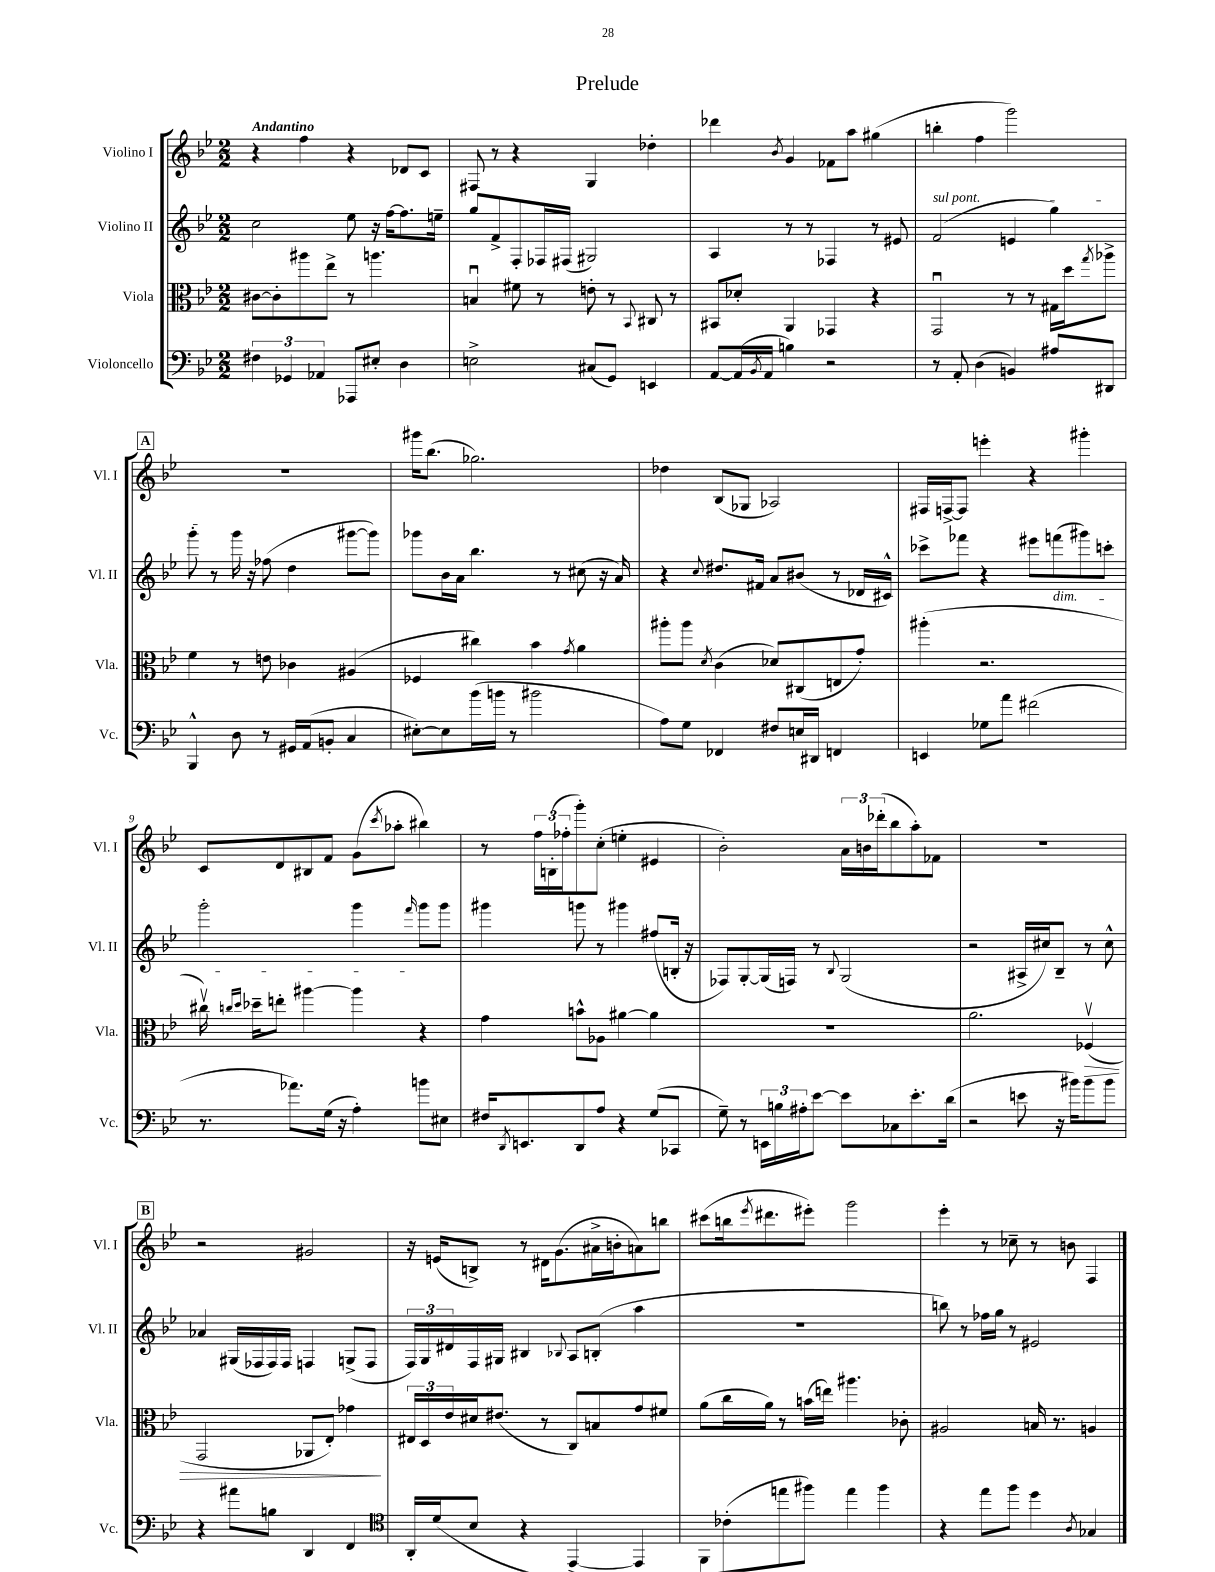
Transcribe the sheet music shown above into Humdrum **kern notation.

**kern	**kern	**dynam	**kern	**kern
*part4	*part3	*part3	*part2	*part1
*staff4	*staff3	*staff3	*staff2	*staff1
*I"Violoncello	*I"Viola	*	*I"Violino II	*I"Violino I
*I'Vc.	*I'Vla.	*	*I'Vl. II	*I'Vl. I
*clefF4	*clefC3	*	*clefG2	*clefG2
*k[b-e-]	*k[b-e-]	*	*k[b-e-]	*k[b-e-]
*M2/2	*M2/2	*	*M2/2	*M2/2
=1	=1	=1	=1	=1
!	!	!	!	!LO:TX:a:B:t=Andantino
6F#X\	[8c#X\L	.	2cc\	4r
.	8c#'\]	.	.	.
6GG-X/	.	.	.	.
.	8aa#X\	.	.	4ff\
6AA-X/	.	.	.	.
.	8ee-^\J	.	.	.
8AAA-X/L	8r	.	8ee-\	4r
8E#X'/J	4.aan\	.	16r	.
.	.	.	[16ff\KL	.
4D\	.	.	8.ff\]	8d-X/L
.	.	.	.	8c/J
.	.	.	16een~\Jk	.
=2	=2	=2	=2	=2
2En^\	4Bnu/	.	8gg/L	8F#X/
.	.	.	8f^/	8r
.	8f#X\	.	8F'/	4r
.	8r	.	16F-X/L	.
.	.	.	(16F#X/JJ	.
(8C#X/L	8en'\	.	2G#X/)	4G/
8GG/J)	8r	.	.	.
.	8qqBB-/	.	.	.
4EEn/	8C#X/	.	.	4dd-X'\
.	8r	.	.	.
=3	=3	=3	=3	=3
[8AA/L	8BB#X/L	.	4A/	4ddd-X\
(16AA/L]	8d-X'/J	.	.	.
8qBB-/	.	.	.	.
16AA/JJ	.	.	.	.
.	.	.	.	8qb-/
4Bn\)	4AA/	.	8r	4g/
.	.	.	8r	.
2r	4GG-X/	.	4F-X/	8f-X\L
.	.	.	.	8aa\J
.	4r	.	8r	(4gg#X\
.	.	.	8e#X/	.
=4	=4	=4	=4	=4
!	!	!	!LO:TX:a:i:t=sul pont.	!
8r	2GGu/	.	(2f/	4bbn'\
8AA'/	.	.	.	.
(4D\	.	.	.	4ff\
4BBn/)	8r	.	4en/	2ggg\)
.	8r	.	.	.
8A#X/L	16G#X\LL	.	4gg\)	.
.	16dd\J	.	.	.
.	8qgg/	.	.	.
8DD#X/J	8aa-X^\J	.	.	.
!!LO:LB:g=z
!!LO:REH:place=s1:t=A
=5	=5	=5	=5	=5
4BBB-^^/	4f\	.	8ggg'\	1r
.	.	.	8r	.
8D\	8r	.	16ggg\	.
.	.	.	16r	.
8r	8en\	.	(8ff-X\	.
16GG#X/LL	4c-X\	.	4dd\	.
(16AA/J	.	.	.	.
8BBn'/J	.	.	.	.
4C/	(4A#X/	.	[8ggg#X\L	.
.	.	.	8ggg#\J])	.
=6	=6	=6	=6	=6
[8E#X'\L)	4F-X/	.	8ggg-X\L	16ggg#X\KL
.	.	.	.	(8.bb-\J
8E#\]	.	.	16b-\L	.
.	.	.	16a\JJ	.
(16b-\L	4cc#X\)	.	4.bb-\	2.gg-X\)
16bn\JJ	.	.	.	.
8r	.	.	.	.
2b#X\	4b-\	.	.	.
.	.	.	8r	.
.	8qg/	.	.	.
.	4a\	.	(8cc#X\	.
.	.	.	16r	.
.	.	.	16a/)	.
=7	=7	=7	=7	=7
8A\L)	8aa#X'\L	.	4r	4dd-X\
8G\J	8aa#\J	.	.	.
.	8qd/	.	8qqcc/	.
4FF-X/	(4c\	.	8.dd#X/L	(8B-/L
.	.	.	.	8G-X/J
.	.	.	16f#X/Jk	.
8F#X/L	8d-X/L)	.	8a/L	2A-X/)
16En/L	(8C#X/	.	(8b#X/J	.
16DD#X/JJ	.	.	.	.
4FFn/	8En/	.	8r	.
.	8g'/J)	.	16d-X/LL	.
.	.	.	16c#X^^/JJ)	.
=8	=8	=8	=8	=8
4EEn/	(4aa#X'\	.	8ccc-X^\L	16F#X/LL
.	.	.	.	[16Fn^/J
.	.	.	8fff-X\J	8F/J]
8G-X\L	2.r	.	4r	4eeen'\
8a\J	.	.	.	.
(2f#X\	.	.	8eee#X\L	4r
!	!	!	!LO:TX:b:i:t=dim.	!
.	.	.	(8fffn\	.
.	.	.	8ggg#X\)	4ggg#X'\
.	.	.	8cccn'\J	.
!!LO:LB:g=z
=9	=9	=9	=9	=9
8.r	16cc#Xv\)	.	2ggg'\	8c/L
.	16qqccn/LL	.	.	.
.	16qqdd/JJ	.	.	.
.	16dd-X~\KL	.	.	.
.	8een'\J	.	.	8d/
8.a-X\L)	.	.	.	.
.	[4aa#X\	.	.	8B#X/
(16G\Jk	.	.	.	8f/J
16r	.	.	.	.
4A'\)	4aa#\]	.	4ggg\	(8g\L
.	.	.	.	8qccc/
.	.	.	.	8aa-X'\J
.	.	.	16qqfff/	.
8bn\L	4r	.	8ggg\L	4bb#X\)
8E#X\J	.	.	8ggg\J	.
=10	=10	=10	=10	=10
16F#X/KL	4g\	.	4ggg#X\	8r
8qDD/	.	.	.	.
8.EEn/	.	.	.	.
.	.	.	.	24ff\LL
.	.	.	.	(24Bn'\
.	.	.	.	24ff-X'\J
8DD/	8bn^^\L	.	8gggn\	8ggg'\)
8A/J	8A-X\J	.	8r	(8cc'\J
4r	[4a#X\	.	4ggg#X\	4een'\
(8G/L	4a#\]	.	(8ff#X/L	4e#X/
8CC-X/J	.	.	16Bn'/Jk	.
.	.	.	16r	.
=11	=11	=11	=11	=11
8G~\)	1r	.	8F-X/L)	2b-'\)
8r	.	.	[8G'/	.
24EEn\LL	.	.	(16G/L]	.
24Bn\	.	.	.	.
.	.	.	16Fn/JJ)	.
24A#X'\J	.	.	.	.
[8e-\J	.	.	8r	.
.	.	.	8qqB-/	.
8e-\L]	.	.	(2G/	24a\LL
.	.	.	.	24bn\
.	.	.	.	(24ddd-X'\J
8C-X\	.	.	.	8bb-\
8.e-'\	.	.	.	8aa'\)
.	.	.	.	8f-X\J
(16d\Jk	.	.	.	.
=12	=12	=12	=12	=12
2r	2.a\	.	2r	1r
8en\	.	.	16A#X^/LL	.
.	.	.	16cc#X/J)	.
16r	.	.	8B-~/J	.
16b#X\KL)	.	.	.	.
!	!	!LO:HP:b	!	!
8b#\	(4F-Xv/	>	8r	.
8b#\J	.	.	8cc#^^\	.
!!LO:LB:g=z
!!LO:REH:place=s1:t=B
=13	=13	=13	=13	=13
4r	2GG/	.	4a-X/	2r
8a#X\L	.	.	(16G#X/LL	.
.	.	.	16F-X/	.
8Bn\J	.	.	16F-/)	.
.	.	.	16F-/JJ	.
4DD/	8AA-X/L	.	4Fn/	2g#X/
.	8E-'/J)	.	.	.
4FF/	4g-X\	.	(8Gn^/L	.
.	.	.	8F/J	.
.	.	]	.	.
=14	=14	=14	=14	=14
*clefC4	*	*	*	*
16AA'/LL	24E#X/LL	.	24F/LL)	16r
.	24D/	.	24G/	.
(16d/J	.	.	.	(16en/KL
.	24e-/	.	24d#X/	.
8B-/J	16d#X/J	.	16F/	8Bn^/J)
.	(8.e#X/J	.	16G#X/JJ	.
4r	.	.	4B#X/	8r
.	8r	.	.	16d#X\KL
.	.	.	.	(8.g\
.	.	.	8qqB-X/	.
[4EE-^/)	8C/L)	.	8A/L	.
.	8Bn/	.	(8Bn'/J	16a#X^\L
.	.	.	.	16bn'\J
4EE-/]	8g/	.	4aa\	8an\)
.	8f#X/J	.	.	8bbn\J
=15	=15	=15	=15	=15
8FF\L	(8a\L	.	1r	(8ccc#X\L
(8c-X'\	16cc\L	.	.	16bbn\k
.	.	.	.	8qeee-/
.	16a\JJ)	.	.	8.ddd#X\
8een\	8r	.	.	.
8ff#X\J)	(16bn\LL	.	.	8eee#X'\J)
.	16een\JJ)	.	.	.
4ee\	4.aa#X\	.	.	2ggg\
4ff#\	.	.	.	.
.	8c-X'\	.	.	.
=16	=16	=16	=16	=16
4r	2A#X/	.	8bbn\)	4eee-'\
.	.	.	8r	.
8ee-\L	.	.	16ff-X\LL	8r
.	.	.	16gg\JJ	.
8ff\J	.	.	8r	8cc-X~\
4dd\	16Bn/	.	2e#X/	8r
.	8.r	.	.	.
.	.	.	.	8bn\
8qA/	.	.	.	.
4G-X/	4An/	.	.	4F/
==	==	==	==	==
*-	*-	*-	*-	*-
